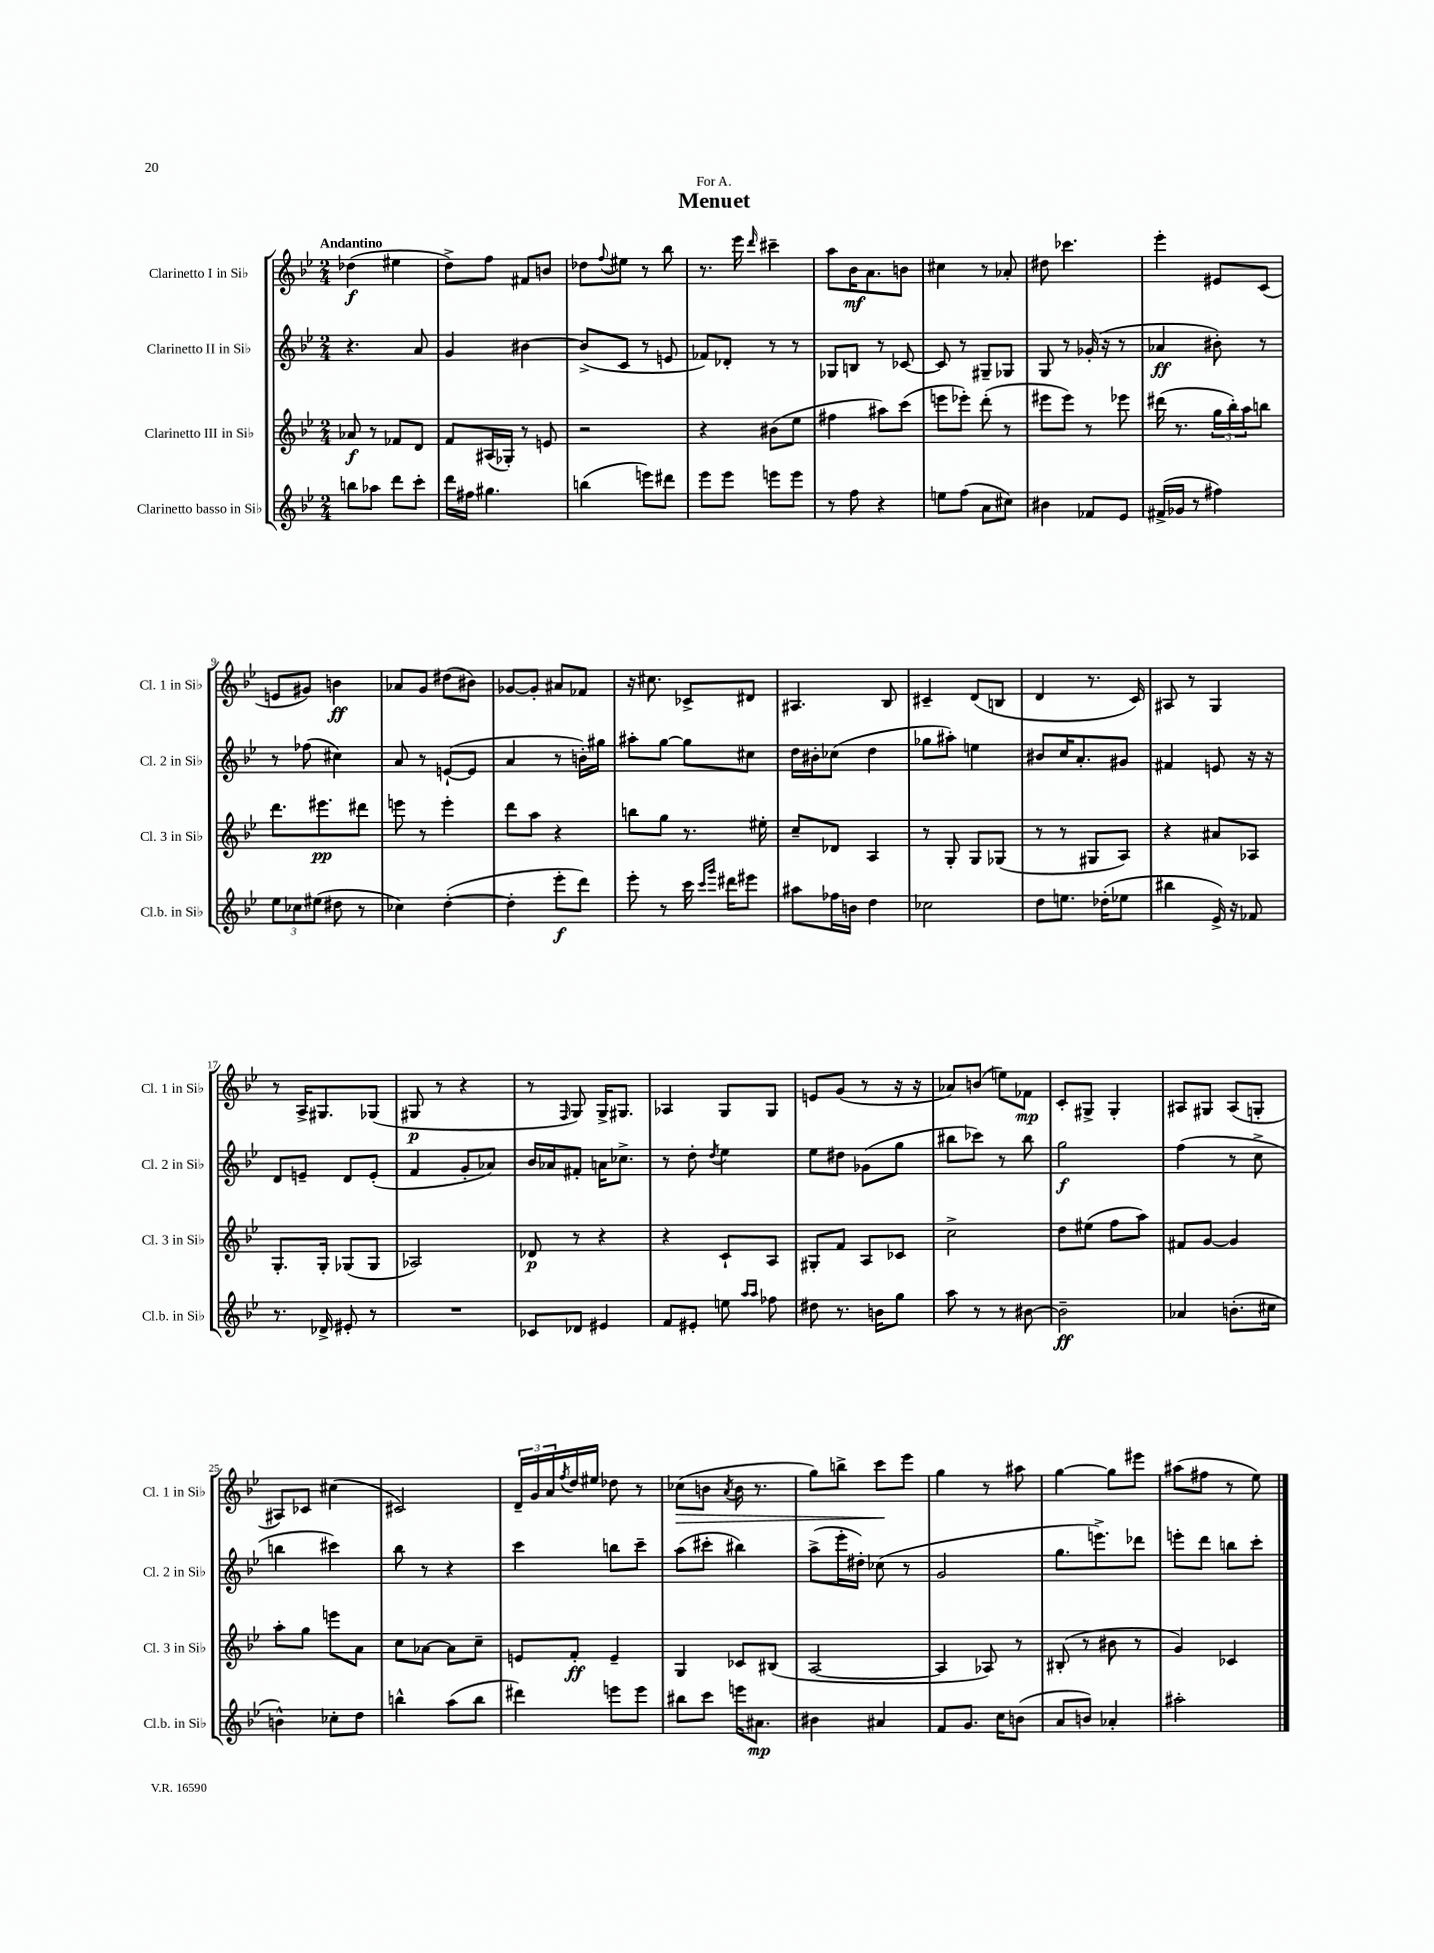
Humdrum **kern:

**kern	**dynam	**kern	**dynam	**kern	**dynam	**kern	**dynam
*part4	*part4	*part3	*part3	*part2	*part2	*part1	*part1
*staff4	*staff4	*staff3	*staff3	*staff2	*staff2	*staff1	*staff1
*I"Clarinetto basso in Si♭	*	*I"Clarinetto III in Si♭	*	*I"Clarinetto II in Si♭	*	*I"Clarinetto I in Si♭	*
*I'Cl.b. in Si♭	*	*I'Cl. 3 in Si♭	*	*I'Cl. 2 in Si♭	*	*I'Cl. 1 in Si♭	*
*clefG2	*	*clefG2	*	*clefG2	*	*clefG2	*
*k[b-e-]	*	*k[b-e-]	*	*k[b-e-]	*	*k[b-e-]	*
*M2/4	*	*M2/4	*	*M2/4	*	*M2/4	*
=1	=1	=1	=1	=1	=1	=1	=1
!	!	!	!	!	!	!LO:TX:a:B:t=Andantino	!
8bbn\L	.	8a-X/	f	4.r	.	(4dd-X\	f
8aa-X\J	.	8r	.	.	.	.	.
8ddd\L	.	8f-X/L	.	.	.	4ee#X\	.
8ccc'\J	.	8d/J	.	8a/	.	.	.
=2	=2	=2	=2	=2	=2	=2	=2
16ddd\LL	.	8f/L	.	4g/	.	8dd^\L)	.
16ff#X\JJ	.	.	.	.	.	.	.
4.gg#X\	.	(16A#X/L	.	.	.	8ff\J	.
.	.	16G-X'/JJ)	.	.	.	.	.
.	.	8r	.	[4b#X\	.	8f#X/L	.
.	.	8en/	.	.	.	8bn/J	.
=3	=3	=3	=3	=3	=3	=3	=3
(4bbn\	.	2r	.	(8b#^/L]	.	8dd-X\L	.
.	.	.	.	.	.	8qqff/	.
.	.	.	.	8c/J	.	8ee#X\J	.
8eeen\L)	.	.	.	8r	.	8r	.
8ddd#X\J	.	.	.	8en/	.	8bb-\	.
=4	=4	=4	=4	=4	=4	=4	=4
8eee-\L	.	4r	.	8f-X/L)	.	8.r	.
8eee-\J	.	.	.	8d-X'/J	.	.	.
.	.	.	.	.	.	16eee-\	.
.	.	.	.	.	.	16qqddd/	.
8eeen\L	.	(8b#X\L	.	8r	.	4ccc#X~\	.
8eee\J	.	8ee-\J	.	8r	.	.	.
=5	=5	=5	=5	=5	=5	=5	=5
8r	.	4ff#X\	.	8G-X/L	.	8aa\L	.
8ff\	.	.	.	8Bn/J	.	16b-\K	mf
.	.	.	.	.	.	8.a\	.
4r	.	8aa#X\L)	.	8r	.	.	.
.	.	(8ccc\J	.	[8c-X/	.	8bn\J	.
=6	=6	=6	=6	=6	=6	=6	=6
8een\L	.	8eeen\L	.	8c-/]	.	4cc#X\	.
(8ff\J	.	8eee-X'\J)	.	8r	.	.	.
8a\L	.	(8ddd'\	.	8G#X~/L	.	8r	.
8cc#X\J)	.	8r	.	8G-X/J	.	8a-X'/	.
=7	=7	=7	=7	=7	=7	=7	=7
4b#X\	.	8eee#X\L	.	8G/	.	8dd#X\	.
.	.	8eee#\J)	.	8r	.	4.ccc-X\	.
8f-X/L	.	8r	.	(16g-X'/	.	.	.
.	.	.	.	16r	.	.	.
8e-/J	.	8eee-X\	.	8r	.	.	.
=8	=8	=8	=8	=8	=8	=8	=8
(16f#X^/LL	.	(16ddd#X\	.	4a-X/	ff	4eee-'\	.
16g-X/JJ	.	8.r	.	.	.	.	.
8r	.	.	.	.	.	.	.
4ff#X\)	.	24gg\LL	.	8b#X'\)	.	8e#X/L	.
.	.	24bb-'\)	.	.	.	.	.
.	.	24aa\J	.	.	.	.	.
.	.	8bbn\J	.	8r	.	(8c/J	.
!!LO:LB:g=z
=9	=9	=9	=9	=9	=9	=9	=9
12ee-\L	.	8.ddd\L	.	8r	.	8en/L	.
12cc-X\	.	.	.	.	.	.	.
.	.	.	.	(8ff-X\	.	8g#X/J)	.
(12ee#X\J	.	.	.	.	.	.	.
.	.	8.eee#X\	pp	.	.	.	.
8dd#X\	.	.	.	4cc#X\)	.	4bn\	ff
8r	.	8ddd#X\J	.	.	.	.	.
=10	=10	=10	=10	=10	=10	=10	=10
4cc-X\)	.	8eeen\	.	8a/	.	8a-X/L	.
.	.	8r	.	8r	.	8g/J	.
([4dd'\	.	4eee'\	.	([8en`/L	.	(8dd#X\L	.
.	.	.	.	8e/J]	.	8b#X\J)	.
=11	=11	=11	=11	=11	=11	=11	=11
4dd'\]	.	8ddd\L	.	4a/	.	[8g-X/L	.
.	.	8aa\J	.	.	.	8g-'/J]	.
8eee-'\L	f	4r	.	8r	.	8a#X/L	.
8ddd\J)	.	.	.	16bn'\LL)	.	8f-X/J	.
.	.	.	.	16gg#X\JJ	.	.	.
=12	=12	=12	=12	=12	=12	=12	=12
8eee-'\	.	8bbn\L	.	8aa#X'\L	.	16r	.
.	.	.	.	.	.	8.cc#X\	.
8r	.	8gg\J	.	[8gg\J	.	.	.
16ccc\	.	8.r	.	8gg\L]	.	8c-X^/L	.
16qqccc/LL	.	.	.	.	.	.	.
16qqggg/JJ	.	.	.	.	.	.	.
16ddd#X\KL	.	.	.	.	.	.	.
8eee#X\J	.	.	.	8cc#X\J	.	8d#X/J	.
.	.	16ee#X'\	.	.	.	.	.
=13	=13	=13	=13	=13	=13	=13	=13
8aa#X\L	.	8cc~/L	.	16dd\LL	.	4.A#X/	.
.	.	.	.	16b#X'\J	.	.	.
16ff-X\L	.	8d-X/J	.	(8cc-X\J	.	.	.
16bn\JJ	.	.	.	.	.	.	.
4dd\	.	4A/	.	4dd\	.	.	.
.	.	.	.	.	.	8B-/	.
=14	=14	=14	=14	=14	=14	=14	=14
2cc-X\	.	8r	.	8gg-X\L	.	4c#X~/	.
.	.	8G'/	.	8aa#X'\J)	.	.	.
.	.	8G/L	.	4een\	.	(8d/L	.
.	.	(8G-X/J	.	.	.	8Bn/J	.
=15	=15	=15	=15	=15	=15	=15	=15
8dd\L	.	8r	.	8b#X/L	.	4d/	.
8.een\J	.	8r	.	16cc/K	.	.	.
.	.	.	.	8.a'/	.	.	.
.	.	8G#X/L	.	.	.	8.r	.
(16dd-X'\KL	.	.	.	.	.	.	.
8ee-X\J	.	8A/J)	.	8g#X/J	.	.	.
.	.	.	.	.	.	16c/)	.
=16	=16	=16	=16	=16	=16	=16	=16
4bb#X\	.	4r	.	4f#X/	.	8A#X/	.
.	.	.	.	.	.	8r	.
16e-^/)	.	8a#X/L	.	8en/	.	4G/	.
16r	.	.	.	.	.	.	.
8f-X/	.	8A-X/J	.	16r	.	.	.
.	.	.	.	16r	.	.	.
!!LO:LB:g=z
=17	=17	=17	=17	=17	=17	=17	=17
8.r	.	8.G'/L	.	8d/L	.	8r	.
.	.	.	.	8en~/J	.	16A^/KL	.
16d-X^/	.	16G'/Jk	.	.	.	8.G#X/	.
8e#X'/	.	(8G-X/L	.	8d/L	.	.	.
8r	.	8G-/J	.	(8e'/J	.	(8G-X/J	.
=18	=18	=18	=18	=18	=18	=18	=18
2r	.	2A-X/)	.	4f/	.	8G#X/	p
.	.	.	.	.	.	8r	.
.	.	.	.	8g'/L	.	4r	.
.	.	.	.	8a-X/J)	.	.	.
=19	=19	=19	=19	=19	=19	=19	=19
8c-X/L	.	8d-X/	p	16b-/LL	.	8r	.
.	.	.	.	16a-X/J	.	.	.
.	.	.	.	.	.	16qqF/	.
8d-X/J	.	8r	.	8f#X'/J	.	8G/)	.
4e#X/	.	4r	.	16an\KL	.	16G^/KL	.
.	.	.	.	8.cc-X^\J	.	8.G#X/J	.
=20	=20	=20	=20	=20	=20	=20	=20
8f/L	.	4r	.	8r	.	4A-X/	.
8e#X'/J	.	.	.	8dd'\	.	.	.
.	.	.	.	8qdd/	.	.	.
8een\	.	8c`/L	.	4ee-\	.	8G/L	.
16qqaa/LL	.	.	.	.	.	.	.
16qqaa/JJ	.	.	.	.	.	.	.
8ff-X\	.	8A/J	.	.	.	8G/J	.
=21	=21	=21	=21	=21	=21	=21	=21
8dd#X\	.	8G#X'/L	.	8ee-\L	.	8en/L	.
8.r	.	8f/J	.	8dd#X\J	.	(8g/J	.
.	.	8A/L	.	(8g-X\L	.	8r	.
16bn\KL	.	.	.	.	.	.	.
8gg\J	.	8c-X/J	.	8gg\J	.	16r	.
.	.	.	.	.	.	16r	.
=22	=22	=22	=22	=22	=22	=22	=22
8aa\	.	2cc^\	.	8bb#X\L	.	8a-X/L)	.
8r	.	.	.	8ccc-X\J)	.	(8bn/J	.
8r	.	.	.	8r	.	8een\L)	.
[8b#X\	.	.	.	8bb#\	.	8f-X\J	mp
=23	=23	=23	=23	=23	=23	=23	=23
2b#~\]	ff	8dd\L	.	2gg\	f	8c'/L	.
.	.	(8ee#X\J	.	.	.	8G#X^/J	.
.	.	8ff\L	.	.	.	4G#'/	.
.	.	8aa\J)	.	.	.	.	.
=24	=24	=24	=24	=24	=24	=24	=24
4a-X/	.	8f#X/L	.	(4ff\	.	8A#X/L	.
.	.	[8g/J	.	.	.	8G#X/J	.
(8.bn'\L	.	4g/]	.	8r	.	(8A#/L	.
.	.	.	.	8cc^\	.	8Gn'/J	.
16cc#X\Jk	.	.	.	.	.	.	.
!!LO:LB:g=z
=25	=25	=25	=25	=25	=25	=25	=25
4bn^^\)	.	8aa'\L	.	4bbn\	.	8A#X/L)	.
.	.	8gg\J	.	.	.	8c-X/J	.
8cc-X'\L	.	8eeen\L	.	4ccc#X\)	.	(4cc#X\	.
8dd\J	.	8a\J	.	.	.	.	.
=26	=26	=26	=26	=26	=26	=26	=26
4bbn^^\	.	8cc\L	.	8bb-\	.	2c#X/)	.
.	.	[8a-X\J	.	8r	.	.	.
(8aa\L	.	8a-\L]	.	4r	.	.	.
8bb\J	.	8cc~\J	.	.	.	.	.
=27	=27	=27	=27	=27	=27	=27	=27
4ddd#X\)	.	8en/L	.	4ccc\	.	24d~/LL	.
.	.	.	.	.	.	24g/	.
.	.	.	.	.	.	24a/	.
.	.	.	.	.	.	8qff/	.
.	.	8f'/J	ff	.	.	16dd/	.
.	.	.	.	.	.	16ee#X/JJ	.
8eeen\L	.	4e~/	.	8bbn\L	.	8dd-X\	.
8eee\J	.	.	.	8ccc~\J	.	8r	.
=28	=28	=28	=28	=28	=28	=28	=28
!	!	!	!	!	!	!	!LO:HP:b
8bb#X\L	.	4G/	.	(8aa\L	.	(8cc-X\L	>
8ccc\J	.	.	.	8ccc#X'\J	.	8bn\J	.
.	.	.	.	.	.	8qa/	.
16eeen\KL	.	8c-X/L	.	4bb#X\)	.	16b\	.
8.a#X\J	mp	.	.	.	.	8.r	.
.	.	(8B#X/J	.	.	.	.	.
=29	=29	=29	=29	=29	=29	=29	=29
4b#X\	.	[2A/	.	(8aa^\L	.	8gg\L)	.
.	.	.	.	16eee-'\L	.	8bbn^\J	.
.	.	.	.	16dd#X'\JJ)	.	.	.
4a#X/	.	.	.	(8cc-X\	.	8ccc\L	.
.	.	.	.	8r	.	8eee-\J	]
=30	=30	=30	=30	=30	=30	=30	=30
8f/L	.	4A/]	.	2g/	.	4gg\	.
8.g/J	.	.	.	.	.	.	.
.	.	8A-X/)	.	.	.	8r	.
16cc\KL	.	.	.	.	.	.	.
(8bn\J	.	8r	.	.	.	8aa#X\	.
=31	=31	=31	=31	=31	=31	=31	=31
8a/L	.	(8B#X'/	.	8.gg\L	.	[4gg\	.
8bn/J)	.	8r	.	.	.	.	.
.	.	.	.	8.eeen^\)	.	.	.
4a-X'/	.	8b#X\	.	.	.	8gg\L]	.
.	.	8r	.	8ddd-X\J	.	8eee#X\J	.
=32	=32	=32	=32	=32	=32	=32	=32
2aa#X'\	.	4g/)	.	8eeen'\L	.	(8aa#X\L	.
.	.	.	.	8ddd\J	.	8ff#X\J	.
.	.	4c-X/	.	8bbn\L	.	8r	.
.	.	.	.	8ccc'\J	.	8ee-\)	.
==	==	==	==	==	==	==	==
*-	*-	*-	*-	*-	*-	*-	*-
